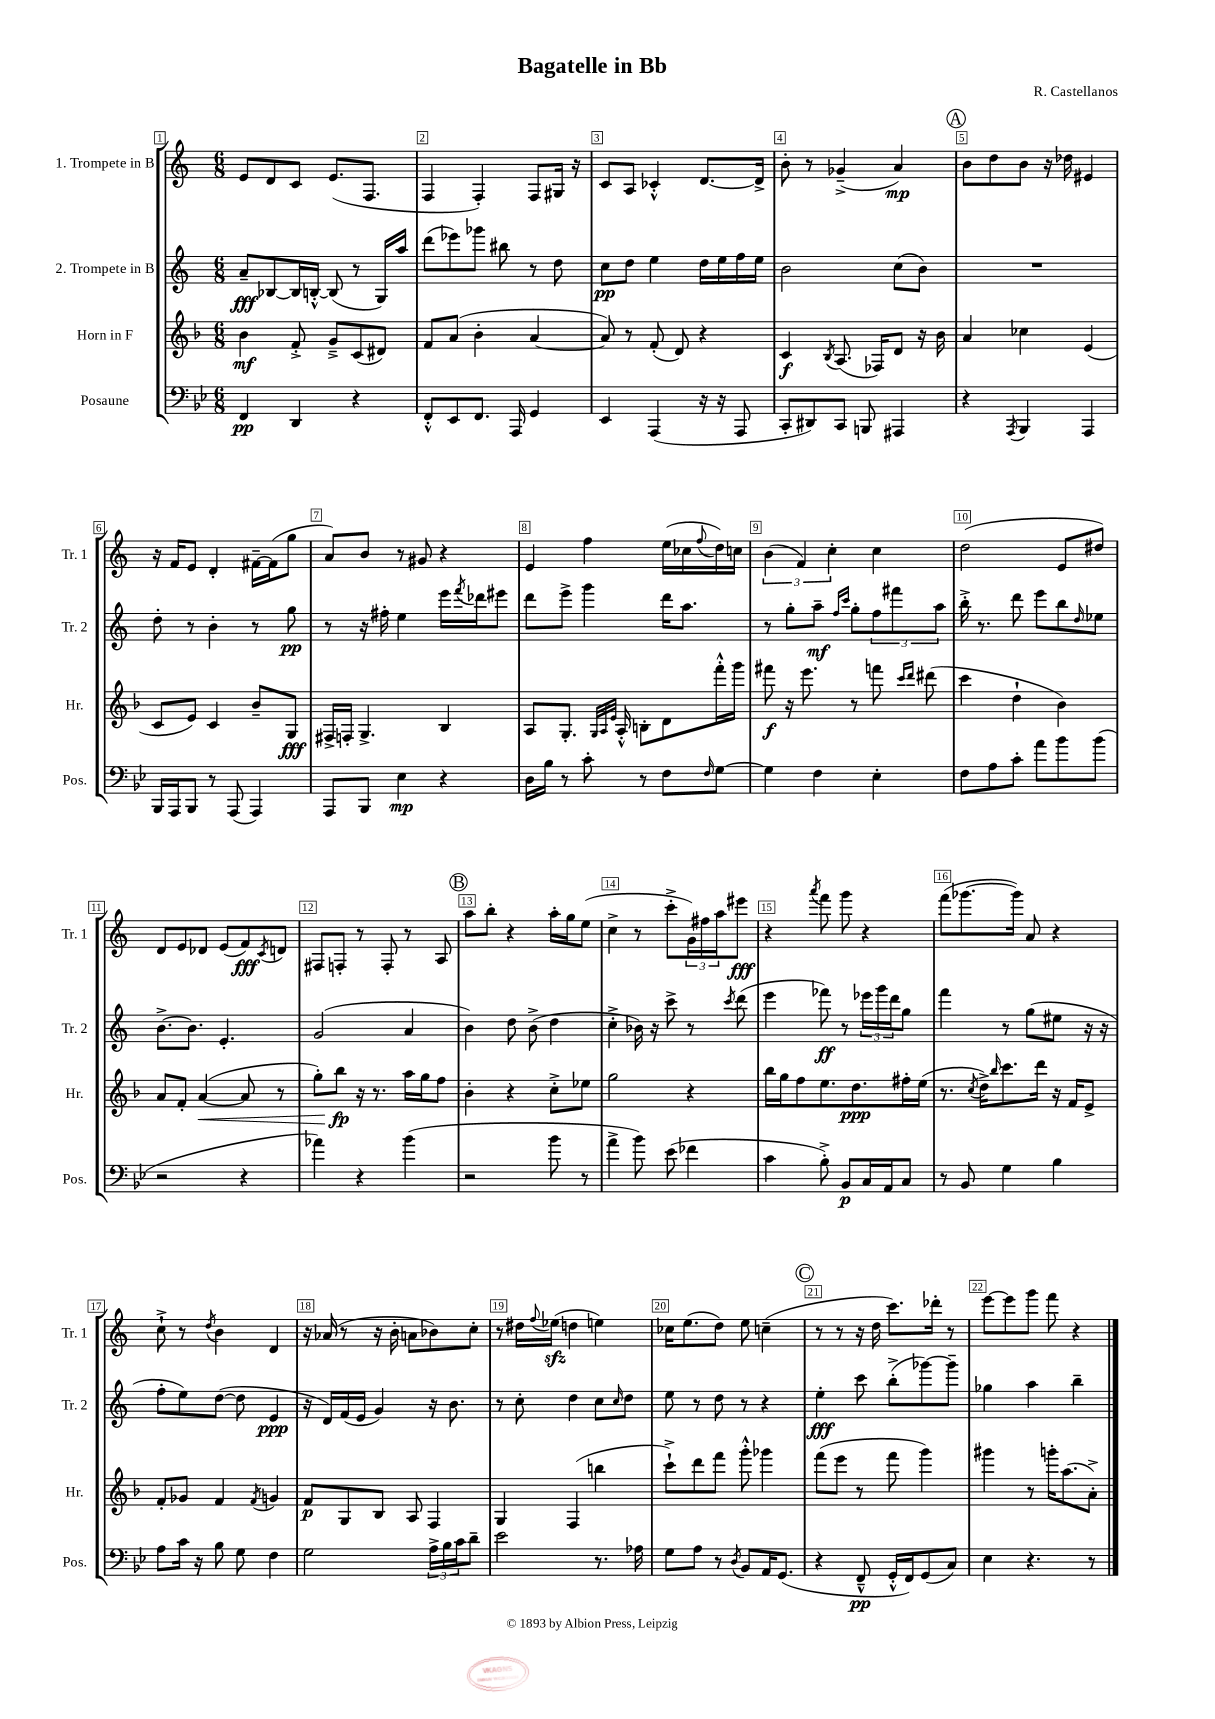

**kern	**dynam	**kern	**dynam	**kern	**dynam	**kern	**dynam
*part4	*part4	*part3	*part3	*part2	*part2	*part1	*part1
*staff4	*staff4	*staff3	*staff3	*staff2	*staff2	*staff1	*staff1
*I"Posaune	*	*I"Horn in F	*	*I"2. Trompete in B	*	*I"1. Trompete in B	*
*I'Pos.	*	*I'Hr.	*	*I'Tr. 2	*	*I'Tr. 1	*
*clefF4	*	*clefG2	*	*clefG2	*	*clefG2	*
*k[b-e-]	*	*k[b-]	*	*k[]	*	*k[]	*
*M6/8	*	*M6/8	*	*M6/8	*	*M6/8	*
=1	=1	=1	=1	=1	=1	=1	=1
4FF/	pp	4b-\	mf	8a~/L	fff	8e/L	.
.	.	.	.	[8B-X/	.	8d/	.
4DD/	.	8f'^/	.	16B-/L]	.	8c/J	.
.	.	.	.	[16Bn'^^/JJ	.	.	.
.	.	8g~^/L	.	(8B/]	.	(8.e/L	.
4r	.	(8c/	.	8r	.	.	.
.	.	.	.	.	.	8.F/J	.
.	.	8d#X/J)	.	16G/LL)	.	.	.
.	.	.	.	16aa/JJ	.	.	.
=2	=2	=2	=2	=2	=2	=2	=2
8FF'^^/L	.	8f/L	.	(8ddd\L	.	4F/	.
8EE-/	.	(8a/J	.	8eee-X\)	.	.	.
8.FF/J	.	4b-'\	.	8ggg-X\J	.	4F'/)	.
.	.	.	.	8bb#X\	.	.	.
16AAA/	.	.	.	.	.	.	.
4GG/	.	[4a/	.	8r	.	8F/L	.
.	.	.	.	8dd\	.	16G#X/Jk	.
.	.	.	.	.	.	16r	.
=3	=3	=3	=3	=3	=3	=3	=3
4EE-/	.	8a/])	.	8cc\L	pp	8c/L	.
.	.	8r	.	8dd\J	.	8A/J	.
(4AAA/	.	(8f'/	.	4ee\	.	4c-X'^^/	.
.	.	8d/)	.	.	.	.	.
16r	.	4r	.	16dd\LL	.	[8.d/L	.
16r	.	.	.	16ee\	.	.	.
8AAA/	.	.	.	16ff\	.	.	.
.	.	.	.	16ee\JJ	.	16d^/Jk]	.
=4	=4	=4	=4	=4	=4	=4	=4
8CC'/L	.	4c/	f	2b\	.	8b'\	.
8DD#X/)	.	.	.	.	.	8r	.
.	.	8qB-/	.	.	.	.	.
8CC/J	.	(8.A/	.	.	.	(4g-X~^/	.
8BBBn/	.	.	.	.	.	.	.
.	.	16F-X/KL)	.	.	.	.	.
4AAA#X/	.	8d/J	.	(8cc\L	.	4a/)	mp
.	.	16r	.	8b\J)	.	.	.
.	.	16b-\	.	.	.	.	.
!!LO:REH:place=s1:t=A
=5	=5	=5	=5	=5	=5	=5	=5
4r	.	4a/	.	2.r	.	8b\L	.
.	.	.	.	.	.	8dd\	.
8qAAA/	.	.	.	.	.	.	.
4BBB-/	.	4cc-X\	.	.	.	8b\J	.
.	.	.	.	.	.	16r	.
.	.	.	.	.	.	16dd-X\	.
4AAA/	.	(4e/	.	.	.	4e#X/	.
!!LO:LB:g=z
=6	=6	=6	=6	=6	=6	=6	=6
16BBB-/LL	.	8c/L	.	8dd'\	.	16r	.
16AAA/J	.	.	.	.	.	16f/KL	.
8BBB-/J	.	8e/J)	.	8r	.	8e/J	.
8r	.	4c/	.	4b'\	.	4d'/	.
(8AAA/	.	.	.	.	.	.	.
4AAA/)	.	8b-~/L	.	8r	.	[16f#X~\LL	.
.	.	.	.	.	.	(16f#\J]	.
.	.	8G/J	fff	8gg\	pp	8gg\J	.
=7	=7	=7	=7	=7	=7	=7	=7
8AAA/L	.	16F#X^/LL	.	8r	.	8a/L)	.
.	.	16Fn'/JJ	.	.	.	.	.
8BBB-/J	.	4.G^/	.	16r	.	8b/J	.
.	.	.	.	16ff#X'\	.	.	.
4E-\	mp	.	.	4ee\	.	8r	.
.	.	.	.	.	.	8g#X/	.
4r	.	4B-/	.	16eee\LL	.	4r	.
.	.	.	.	8qfff/	.	.	.
.	.	.	.	16ddd-X\J	.	.	.
.	.	.	.	8eee#X\J	.	.	.
=8	=8	=8	=8	=8	=8	=8	=8
16D\LL	.	8A/L	.	8ddd\L	.	4e/	.
16B-\JJ	.	.	.	.	.	.	.
8r	.	8.G'/J	.	8eee^\J	.	.	.
8c'\	.	.	.	4ggg\	.	4ff\	.
.	.	32qqG/LLL	.	.	.	.	.
.	.	32qqA/	.	.	.	.	.
.	.	32qqe/JJJ	.	.	.	.	.
.	.	16A'^^/	.	.	.	.	.
8r	.	8Bn'\L	.	.	.	.	.
8F\L	.	8d\	.	16ddd\KL	.	(16ee\LL	.
.	.	.	.	8.aa\J	.	16cc-X\	.
16qqF/	.	.	.	.	.	8qqff/	.
[8G\J	.	16fff'^^\L	.	.	.	16dd\)	.
.	.	16ggg\JJ	.	.	.	16ccn\JJ	.
=9	=9	=9	=9	=9	=9	=9	=9
4G\]	.	8fff#X\	f	8r	.	(6b\	.
.	.	16r	.	8gg'\L	.	.	.
.	.	.	.	.	.	6f/)	.
.	.	8.eee\	.	.	.	.	.
4F\	.	.	.	8aa~\J	mf	.	.
.	.	.	.	.	.	6cc'\	.
.	.	.	.	16qqff/LL	.	.	.
.	.	.	.	16qqccc/JJ	.	.	.
.	.	8r	.	8gg'\L	.	.	.
4E-'\	.	8fffn\	.	12ff\	.	4cc\	.
.	.	.	.	12fff#X\	.	.	.
.	.	16qqccc/LL	.	.	.	.	.
.	.	16qqddd/JJ	.	.	.	.	.
.	.	(8ddd#X\	.	.	.	.	.
.	.	.	.	12aa\J	.	.	.
=10	=10	=10	=10	=10	=10	=10	=10
8F\L	.	4ccc\	.	16bb'^\	.	(2dd\	.
.	.	.	.	8.r	.	.	.
8A\	.	.	.	.	.	.	.
8c'\J	.	4dd`\	.	8ddd\	.	.	.
8a\L	.	.	.	8eee\L	.	.	.
8b-\	.	4b-\)	.	8bb\	.	8e/L	.
.	.	.	.	16qqdd/	.	.	.
(8b-\J	.	.	.	8ee-X\J	.	8dd#X/J)	.
!!LO:LB:g=z
=11	=11	=11	=11	=11	=11	=11	=11
2r	.	8a/L	.	[8.b^\L	.	8d/L	.
.	.	8f'/J	.	.	.	8e/	.
.	.	.	.	8.b\J]	.	.	.
!	!	!	!LO:HP:b	!	!	!	!
.	.	([4a/	<	.	.	8d-X/J	.
.	.	.	.	4.e'/	.	(8e/L	.
4r	.	8a/]	.	.	.	8f/)	fff
.	.	.	.	.	.	8qc/	.
.	.	8r	.	.	.	8dn/J	.
=12	=12	=12	=12	=12	=12	=12	=12
4a-X\)	.	8gg'\L)	.	(2g/	.	8F#X/L	.
.	.	8bb-\J	fp	.	.	8Fn'/J	.
4r	.	16r	[	.	.	8r	.
.	.	8.r	.	.	.	.	.
.	.	.	.	.	.	8F'/	.
(4b-\	.	16aa\LL	.	4a/	.	8r	.
.	.	16gg\J	.	.	.	.	.
.	.	8ff\J	.	.	.	8A/	.
!!LO:REH:place=s1:t=B
=13	=13	=13	=13	=13	=13	=13	=13
2r	.	4b-'\	.	4b\)	.	8aa\L	.
.	.	.	.	.	.	8bb'\J	.
.	.	4r	.	8dd\	.	4r	.
.	.	.	.	(8b^\	.	.	.
8b-\	.	8cc'^\L	.	4dd\	.	16aa'\LL	.
.	.	.	.	.	.	16gg\J	.
8r	.	8ee-X\J	.	.	.	(8ee\J	.
=14	=14	=14	=14	=14	=14	=14	=14
4a^\	.	2gg\	.	4cc'^\	.	4cc^\	.
8b-\)	.	.	.	16b-X\)	.	8r	.
.	.	.	.	16r	.	.	.
(8e-\	.	.	.	8ccc^\	.	8ccc'^\L	.
4f-X\	.	4r	.	8r	.	24g\L)	.
.	.	.	.	.	.	24ff#X\	.
.	.	.	.	.	.	24aa\J	.
.	.	.	.	8qccc/	.	.	.
.	.	.	.	(8ddd\	.	8eee#X\J	fff
=15	=15	=15	=15	=15	=15	=15	=15
4c\	.	16bb-\LL	.	4eee\	.	4r	.
.	.	16gg\J	.	.	.	.	.
.	.	8ff\	.	.	.	.	.
.	.	.	.	.	.	8qaaa/	.
8B-'^\)	.	8.ee\	.	8fff-X\)	ff	8fff\	.
8BB-/L	p	.	.	8r	.	8ggg\	.
.	.	8.dd\	ppp	.	.	.	.
16C/L	.	.	.	24eee-X\LL	.	4r	.
.	.	.	.	24ggg\	.	.	.
16AA/J	.	.	.	.	.	.	.
.	.	.	.	24ddd\J	.	.	.
8C/J	.	16ff#X'\L	.	8gg\J	.	.	.
.	.	(16ee\JJ	.	.	.	.	.
=16	=16	=16	=16	=16	=16	=16	=16
8r	.	8.r	.	4fff\	.	(8fff\L	.
8BB-/	.	.	.	.	.	[8.ggg-X\	.
.	.	8qcc/	.	.	.	.	.
.	.	16dd^\KL)	.	.	.	.	.
.	.	16qqbb-/	.	.	.	.	.
4G\	.	8.ccc\	.	8r	.	.	.
.	.	.	.	.	.	16ggg-\Jk])	.
.	.	.	.	(8gg\L	.	8a/	.
.	.	16ddd\Jk	.	.	.	.	.
4B-\	.	16r	.	8ee#X\J	.	4r	.
.	.	16f/KL	.	.	.	.	.
.	.	8e^/J	.	16r	.	.	.
.	.	.	.	16r	.	.	.
!!LO:LB:g=z
=17	=17	=17	=17	=17	=17	=17	=17
8A\L	.	8f'/L	.	8ff'\L	.	8cc`^\	.
16c\Jk	.	8g-X/J	.	8ee\)	.	8r	.
16r	.	.	.	.	.	.	.
.	.	.	.	.	.	8qdd/	.
8B-\	.	4f/	.	([8dd\J	.	4b\	.
8G\	.	.	.	8dd\]	.	.	.
.	.	8qf/	.	.	.	.	.
4F\	.	4gn/	.	4e/	ppp	4d/	.
=18	=18	=18	=18	=18	=18	=18	=18
2G\	.	8f/L	p	16r	.	16r	.
.	.	.	.	16d/LL)	.	(16a-X/	.
.	.	8G/	.	(16f/	.	8r	.
.	.	.	.	16e/JJ	.	.	.
.	.	8B-/J	.	4g/)	.	16r	.
.	.	.	.	.	.	16b'\	.
.	.	8A/	.	.	.	8an\L	.
24A^\LL	.	4F/	.	16r	.	8b-X\)	.
24B-\	.	.	.	.	.	.	.
.	.	.	.	8.b\	.	.	.
24c\J	.	.	.	.	.	.	.
8d~\J	.	.	.	.	.	8cc'\J	.
=19	=19	=19	=19	=19	=19	=19	=19
2e-\	.	4G/	.	8r	.	8r	.
.	.	.	.	8cc'\	.	16dd#X\LL	.
.	.	.	.	.	.	8qqff/	.
.	.	.	.	.	.	(16ee-Xzz\JJ	.
.	.	(4F/	.	4dd\	.	4ddn\	.
8.r	.	4bbn\	.	8cc\L	.	4een\)	.
.	.	.	.	16qqcc/	.	.	.
.	.	.	.	8dd\J	.	.	.
16A-X\	.	.	.	.	.	.	.
=20	=20	=20	=20	=20	=20	=20	=20
8G\L	.	8ccc`^\L)	.	8ee\	.	16cc-X\KL	.
.	.	.	.	.	.	(8.ee\	.
8A\J	.	8ddd\	.	8r	.	.	.
8r	.	8fff\J	.	8dd\	.	8dd\J)	.
8qD/	.	.	.	.	.	.	.
8BB-/L	.	8ggg'^^\	.	8r	.	8ee\	.
16AA/K	.	4ggg-X\	.	4r	.	(4ccn~\	.
(8.GG/J	.	.	.	.	.	.	.
!!LO:REH:place=s1:t=C
=21	=21	=21	=21	=21	=21	=21	=21
4r	.	(8fff\L	.	4ee'\	fff	8r	.
.	.	8eee\J	.	.	.	8r	.
8FF~^^/	pp	8r	.	8ccc\	.	16r	.
.	.	.	.	.	.	16dd\	.
16GG'^^/LL	.	8fff\	.	(8bb'^\L	.	8.ccc\L)	.
16FF/J)	.	.	.	.	.	.	.
(8GG/	.	4ggg\)	.	[8ggg-X\)	.	.	.
.	.	.	.	.	.	16ddd-X'\Jk	.
8C/J)	.	.	.	8ggg-~\J]	.	8r	.
=22	=22	=22	=22	=22	=22	=22	=22
4E-\	.	4ggg#X\	.	4gg-X\	.	[8eee\L	.
.	.	.	.	.	.	8eee\]	.
4.r	.	8r	.	4aa\	.	8ggg\J	.
.	.	16gggn'\KL	.	.	.	8fff\	.
.	.	(8.aa\	.	.	.	.	.
.	.	.	.	4bb~\	.	4r	.
8r	.	8a'^\J)	.	.	.	.	.
==	==	==	==	==	==	==	==
*-	*-	*-	*-	*-	*-	*-	*-
